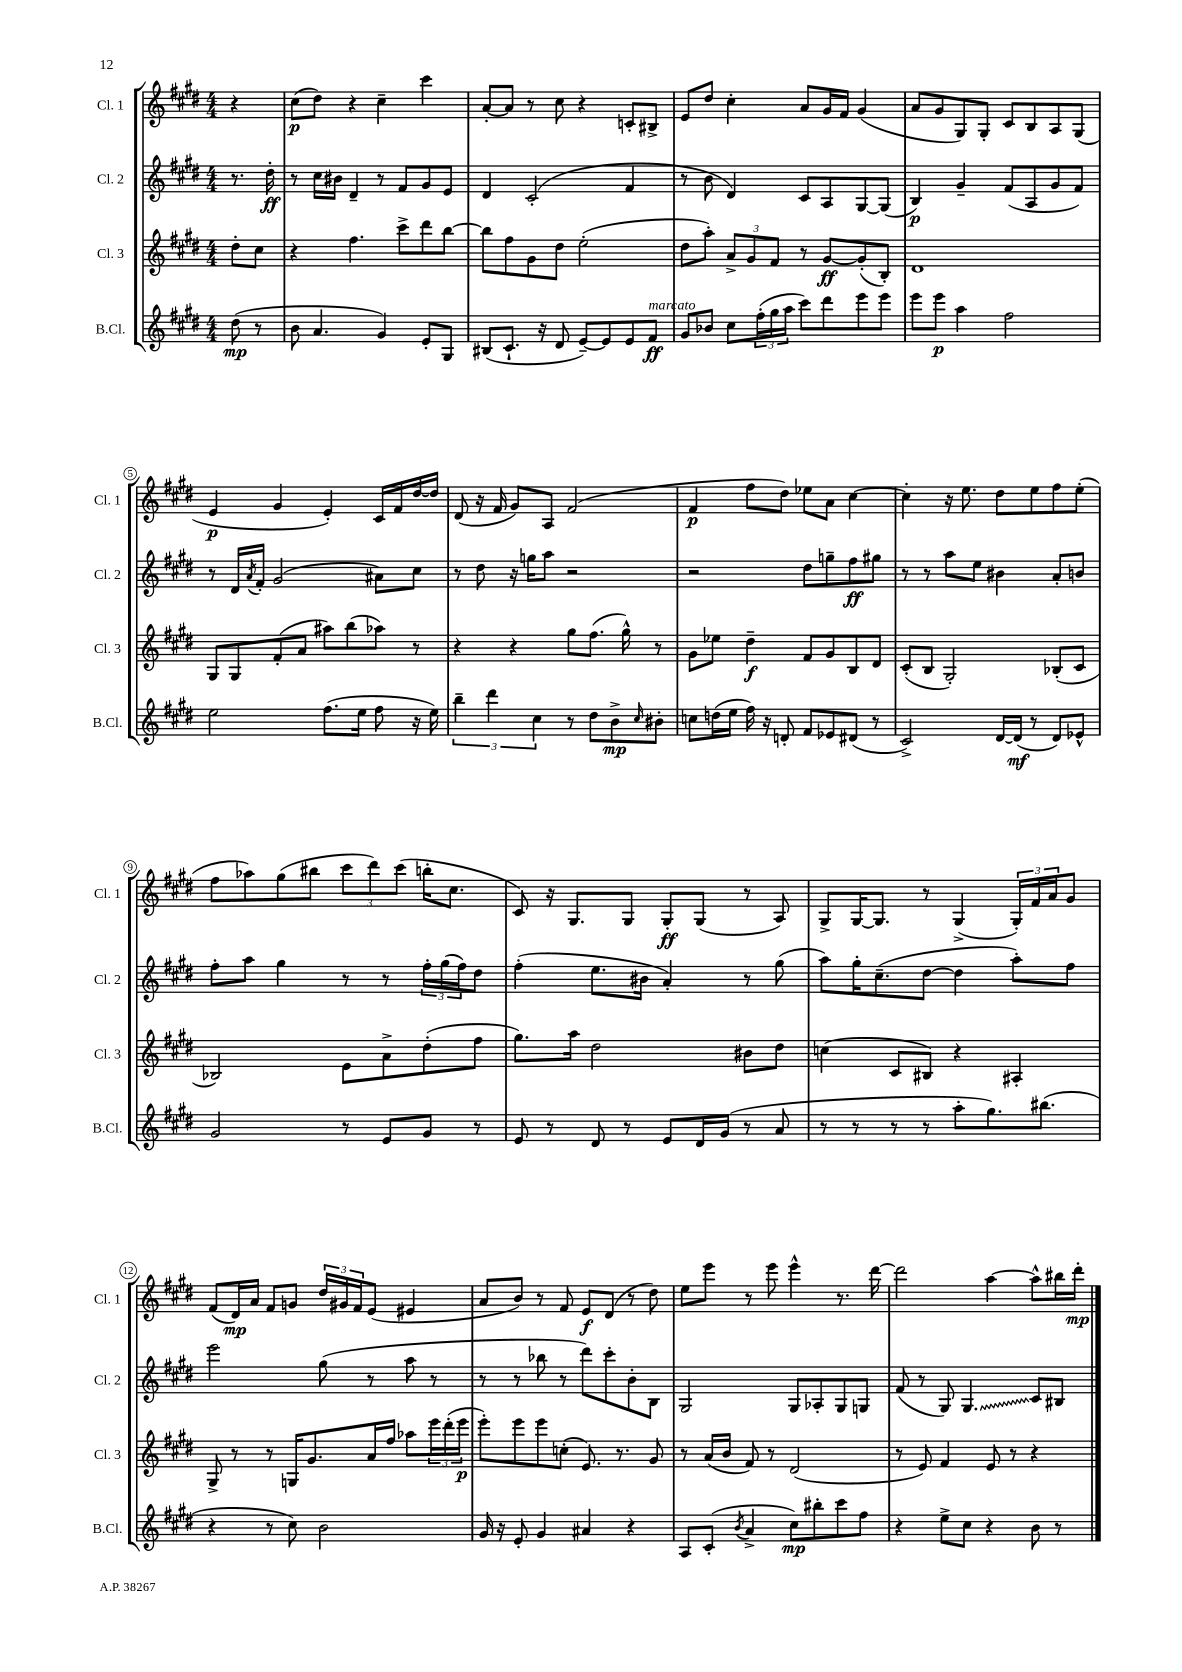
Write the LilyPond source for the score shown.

<<
\new StaffGroup <<
\new Staff = "s0" \with { instrumentName = "Cl. 1" shortInstrumentName = "Cl. 1" } {
    \clef treble \key e \major \numericTimeSignature \time 4/4 \partial 4
    r4 |
    cis''8\p( dis''8) r4 cis''4-- cis'''4 |
    a'8~-. a'8 r8 cis''8 r4 c'8-. bis8-> |
    e'8 dis''8 cis''4-. a'8 gis'16 fis'16 gis'4( |
    a'8 gis'8 gis8) gis8-. cis'8 b8 a8 gis8( |
    e'4\p gis'4 e'4-.) cis'16 fis'16 dis''16~ dis''16 |
    dis'8( r16 fis'16 gis'8) a8 fis'2( |
    fis'4\p fis''8 dis''8) ees''8 a'8 cis''4~ |
    cis''4-. r16 e''8. dis''8 e''8 fis''8 e''8-.( |
    fis''8 aes''8) gis''8( bis''8 \tuplet 3/2 { cis'''8 dis'''8) cis'''8( } b''16-. cis''8. |
    cis'8) r16 gis8. gis8 gis8-.\ff gis8( r8 a8) |
    gis8-> gis16~ gis8. r8 gis4->( \tuplet 3/2 { gis16-.) fis'16 a'16 } gis'8 |
    fis'8( dis'16\mp) a'16 fis'8 g'8 \tuplet 3/2 { dis''16 gis'16 fis'16 } e'8( eis'4 |
    a'8 b'8) r8 fis'8 e'8\f dis'8( r8 dis''8) |
    e''8 e'''8 r8 e'''8 e'''4-^ r8. dis'''16~ |
    dis'''2 a''4~ a''8-^ bis''16 dis'''16-.\mp \bar "|." |
}
\new Staff = "s1" \with { instrumentName = "Cl. 2" shortInstrumentName = "Cl. 2" } {
    \clef treble \key e \major \numericTimeSignature \time 4/4 \partial 4
    r8. dis''16-.\ff |
    r8 cis''16 bis'16 dis'4-- r8 fis'8 gis'8 e'8 |
    dis'4 cis'2-.( fis'4 |
    r8 b'8 dis'4) cis'8 a8 gis8~ gis8( |
    b4\p) gis'4-- fis'8( a8 gis'8 fis'8) |
    r8 dis'16 \acciaccatura { a'8 } fis'16-. gis'2( ais'8) cis''8 |
    r8 dis''8 r16 g''16 a''8 r2 |
    r2 dis''8 g''8-- fis''8\ff gis''8 |
    r8 r8 a''8 e''8 bis'4 a'8-. b'8 |
    fis''8-. a''8 gis''4 r8 r8 \tuplet 3/2 { fis''16-. gis''16( fis''16) } dis''8 |
    fis''4-.( e''8. bis'16 a'4-.) r8 gis''8( |
    a''8) gis''16-. cis''8.--( dis''8~ dis''4 a''8-.) fis''8 |
    e'''2 gis''8( r8 a''8 r8 |
    r8 r8 bes''8 r8 dis'''8) cis'''8-. b'8-. b8 |
    gis2 gis8 aes8-. gis8 g8 |
    fis'8( r8 gis8) \once \override Glissando.style = #'zigzag gis4.\glissando cis'8 bis8 \bar "|." |
}
\new Staff = "s2" \with { instrumentName = "Cl. 3" shortInstrumentName = "Cl. 3" } {
    \clef treble \key e \major \numericTimeSignature \time 4/4 \partial 4
    dis''8-. cis''8 |
    r4 fis''4. cis'''8-> dis'''8 b''8~ |
    b''8 fis''8 gis'8 dis''8 e''2-.( |
    dis''8 a''8-.) \tuplet 3/2 { a'8-> gis'8 fis'8 } r8 gis'8~\ff gis'8-.( b8-.) |
    dis'1 |
    gis8 gis8 fis'8-.( a'8 ais''8) b''8( aes''8) r8 |
    r4 r4 gis''8 fis''8.( gis''16-^) r8 |
    gis'8 ees''8 dis''4--\f fis'8 gis'8 b8 dis'8 |
    cis'8-.( b8 gis2-.) bes8-.( cis'8 |
    bes2) e'8 a'8-> dis''8-.( fis''8 |
    gis''8.) a''16 dis''2 bis'8 dis''8 |
    c''4( cis'8 bis8) r4 ais4-. |
    gis8-> r8 r8 g16 gis'8. a'16 fis''16 aes''8 \tuplet 3/2 { e'''16 dis'''16-.( e'''16\p } |
    e'''8-.) e'''8 e'''8 c''8-.( e'8.) r8. gis'8 |
    r8 a'16( b'16 fis'8) r8 dis'2( |
    r8 e'8) fis'4 e'8 r8 r4 \bar "|." |
}
\new Staff = "s3" \with { instrumentName = "B.Cl." shortInstrumentName = "B.Cl." } {
    \clef treble \key e \major \numericTimeSignature \time 4/4 \partial 4
    dis''8\mp( r8 |
    b'8 a'4. gis'4) e'8-. gis8 |
    bis8( cis'8.-! r16 dis'8 e'8~--) e'8 e'8 fis'8\ff^\markup { \italic "marcato" } |
    gis'8 bes'8 cis''8 \tuplet 3/2 { fis''16-.( gis''16 a''16 } cis'''8) dis'''8 e'''8 e'''8 |
    e'''8 e'''8\p a''4 fis''2 |
    e''2 fis''8.( e''16 fis''8 r16 e''16) |
    \tuplet 3/2 { b''4-- dis'''4 cis''4 } r8 dis''8 b'8->\mp \grace { cis''16 } bis'8-. |
    c''8 d''16( e''16 fis''16) r16 d'8-. fis'8 ees'8 dis'8( r8 |
    cis'2->) dis'16~ dis'16\mf( r8 dis'8) ees'8-^ |
    gis'2 r8 e'8 gis'8 r8 |
    e'8 r8 dis'8 r8 e'8 dis'16 gis'16( r8 a'8 |
    r8 r8 r8 r8 a''8-. gis''8.) bis''8.( |
    r4 r8 cis''8) b'2 |
    gis'16 r16 e'8-. gis'4 ais'4 r4 |
    a8 cis'8-.( \acciaccatura { b'8 } a'4-> cis''8\mp) bis''8-. cis'''8 fis''8 |
    r4 e''8-> cis''8 r4 b'8 r8 \bar "|." |
}
>>
>>
\layout { \context { \Score \override BarNumber.stencil = #(make-stencil-circler 0.1 0.3 ly:text-interface::print) } }
